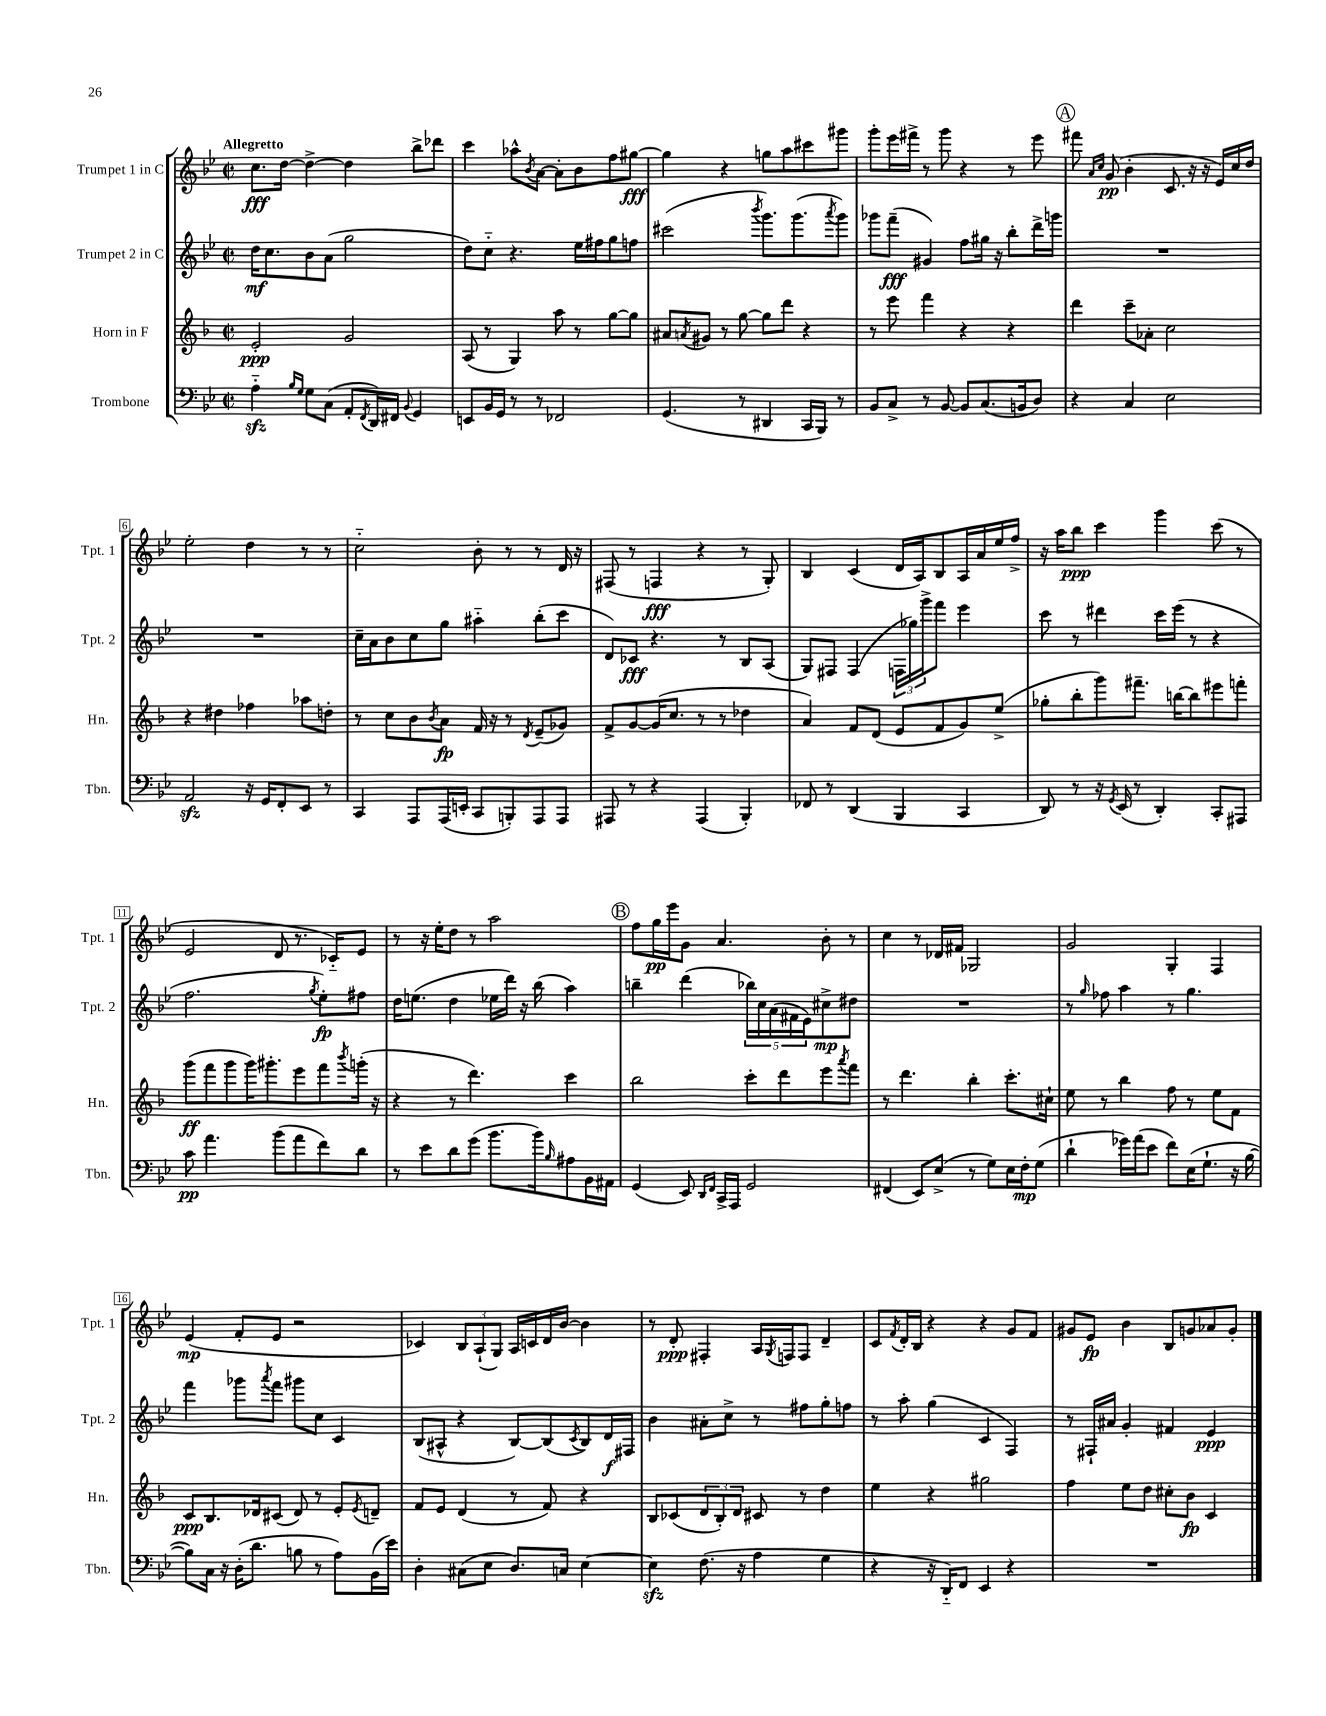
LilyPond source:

<<
\new StaffGroup <<
\new Staff = "s0" \with { instrumentName = "Trumpet 1 in C" shortInstrumentName = "Tpt. 1" } {
    \clef treble \key bes \major \defaultTimeSignature \time 2/2 \tempo "Allegretto"
    c''8.\fff d''16~ d''4~-> d''4 bes''8-> des'''8 |
    c'''4 aes''8-^ \acciaccatura { bes'8 } a'8~ a'8-. bes'8 f''8 gis''8~\fff |
    gis''4 r4 g''8 a''8 cis'''8 gis'''8 |
    g'''8-. ees'''16 fis'''16-> r8 g'''8 r4 r8 ees'''8 |
    \mark \markup { \circle "A" } fis'''8 \grace { a'16 c''16 } g'8\pp( bes'4-. c'8. r16 r16 ees'16) c''16 d''16 |
    ees''2-. d''4 r8 r8 |
    c''2-_ bes'8-. r8 r8 d'16 r16 |
    fis8( r8 f4\fff r4 r8 g8-.) |
    bes4 c'4( d'16 a16) bes8 a16 a'16 ees''16 f''16-> |
    r16 a''16 bes''8\ppp c'''4 g'''4 c'''8( r8 |
    ees'2 d'8 r8. ces'16-_) ees'8 |
    r8 r16 ees''16-. d''8 r8 a''2 |
    \mark \markup { \circle "B" } f''8 g''16\pp ees'''16 g'8 a'4. bes'8-. r8 |
    c''4 r8 des'16 fis'16 ges2 |
    g'2 g4-. f4 |
    ees'4\mp( f'8-. ees'8 r2 |
    ces'4) \tuplet 3/2 { bes8 a8-!( g8) } a16 c'16 d'16 bes'16~ bes'4 |
    r8 d'8-.\ppp fis4-. a16 \acciaccatura { g8 } f16 f8 d'4-- |
    c'8 \acciaccatura { f'8 } d'16-. bes16 r4 r4 g'8 f'8 |
    gis'8 ees'8\fp bes'4 bes8 g'8 aes'8 g'8-. \bar "|." |
}
\new Staff = "s1" \with { instrumentName = "Trumpet 2 in C" shortInstrumentName = "Tpt. 2" } {
    \clef treble \key bes \major \defaultTimeSignature \time 2/2
    d''16\mf c''8. bes'8 a'8( g''2 |
    d''8) c''8-_ r4. ees''16 fis''16 g''8 f''8 |
    cis'''2( \acciaccatura { bes'''8 } g'''8.) g'''8.( \acciaccatura { a'''8 } g'''8) |
    ges'''8 f'''8--\fff( gis'4) f''8 gis''16 r16 bes''8-. d'''16-> g'''16 |
    \mark \markup { \circle "A" } R1 |
    R1 |
    c''16-- a'16 bes'8 c''8 g''8 ais''4-_ bes''8-.( c'''8 |
    d'8) ces'8\fff r4. r8 bes8 a8( |
    g8) fis8 fis4( \tuplet 3/2 { f16 ges''16) g'''16-> } f'''8 ees'''4 |
    c'''8 r8 dis'''4 c'''16 ees'''16( r8 r4 |
    f''2. \acciaccatura { g''8 } ees''8-.\fp) fis''8 |
    d''16 e''8.( d''4 ees''16 d'''16) r16 bes''16( a''4) |
    \mark \markup { \circle "B" } b''4-- d'''4( \tuplet 5/4 { bes''16) c''16 a'16( fis'16 ees'16) } cis''8->\mp dis''8 |
    R1 |
    r8 \grace { g''16 } fes''8 a''4 r8 g''4. |
    f'''4 ges'''8 \acciaccatura { a'''8 } f'''8 gis'''8 c''8 c'4 |
    bes8( ais8-^ r4 bes8~) bes8( \acciaccatura { c'8 } bes8) d'16\f fis16 |
    bes'4 ais'8-. c''8-> r8 fis''8 g''8-. f''8 |
    r8 a''8-. g''4( c'4 f4) |
    r8 fis16-! ais'16 g'4-. fis'4 ees'4\ppp \bar "|." |
}
\new Staff = "s2" \with { instrumentName = "Horn in F" shortInstrumentName = "Hn." } {
    \clef treble \key f \major \defaultTimeSignature \time 2/2
    e'2-.\ppp g'2 |
    a8( r8 g4) a''8 r8 g''8~ g''8 |
    ais'8 \acciaccatura { a'8 } gis'8 r8 g''8~ g''8 d'''8 r4 |
    r8 e'''8 f'''4 r4 r4 |
    \mark \markup { \circle "A" } d'''4 c'''8-- aes'8-. c''2 |
    r4 dis''4 fes''4 aes''8 d''8-. |
    r8 c''8 bes'8 \acciaccatura { bes'8 } a'8\fp f'16 r16 r8 \acciaccatura { d'8 } e'8--( ges'8) |
    f'8-> g'8~ g'16( c''8. r8 r8 des''4 |
    a'4) f'8 d'8( e'8 f'8 g'8) e''8->( |
    ges''8-. bes''8-. g'''8) fis'''8.-- b''16~ b''8 eis'''8 f'''8-. |
    g'''8\ff( f'''8 g'''8 g'''16) gis'''8.-. e'''8 f'''8 \acciaccatura { bes'''8 } g'''16-.( r16 |
    r4 r8 d'''4.) c'''4 |
    \mark \markup { \circle "B" } bes''2 c'''8-. d'''8 e'''8 \acciaccatura { a'''8 } f'''8 |
    r8 d'''4. bes''4-. c'''8.-. cis''16-! |
    e''8 r8 bes''4 f''8 r8 e''8 f'8 |
    c'8\ppp bes8. des'16 cis'8( des'8) r8 e'8-. \acciaccatura { e'8 } d'8-- |
    f'8 e'8 d'4( r8 f'8) r4 |
    bes8 ces'8( \tuplet 3/2 { d'8 bes8-.) d'8 } cis'8 r8 d''4 |
    e''4 r4 gis''2 |
    f''4 e''8 d''8 cis''8-. bes'8\fp c'4 \bar "|." |
}
\new Staff = "s3" \with { instrumentName = "Trombone" shortInstrumentName = "Tbn." } {
    \clef bass \key bes \major \defaultTimeSignature \time 2/2
    a4-_\sfz \grace { bes16 g16 } g8 c8( a,8-. \acciaccatura { f,8 } d,16) fis,16 \appoggiatura { bes,8 } g,4 |
    e,8 bes,16 g,16 r8 r8 fes,2 |
    g,4.( r8 dis,4 c,16 bes,,16) r8 |
    bes,8 c8-> r8 bes,8~ bes,8 c8.( b,16 d8) |
    \mark \markup { \circle "A" } r4 c4 ees2 |
    a,2\sfz r16 g,16 f,8-. ees,8 r8 |
    c,4 a,,8 a,,16( e,16-. c,8 b,,8-.) a,,8 a,,8 |
    ais,,8 r8 r4 ais,,4( bes,,4-.) |
    fes,8 r8 d,4( bes,,4 c,4 |
    d,8) r8 r16 \acciaccatura { g,8 } ees,16( r8 d,4-.) c,8-. ais,,8 |
    c'8\pp a'4. bes'8( a'8 f'8) d'8 |
    r8 ees'8 d'8 g'8( bes'8. bes'16) \grace { bes16 } ais8 bes,16 ais,16 |
    \mark \markup { \circle "B" } g,4( ees,8) \grace { d,16 f,16 } c,16-> a,,16 g,2 |
    fis,4( ees,8) ees8->( r8 g8) ees16 f16-.\mp g8( |
    d'4-! ges'16) a'16( ees'8 f'8) ees16( g8.-! r16 bes16~ |
    bes8) c16 r16 d16-.( d'8. b8 r8 a8) bes,16( ees'16) |
    d4-. cis8( ees8 d8.) c16 ees4~ |
    ees4\sfz f8.( r16 a4 g4 |
    r4 r16 d,16-_) f,8 ees,4 r4 |
    R1 \bar "|." |
}
>>
>>
\layout { \context { \Score \override BarNumber.stencil = #(make-stencil-boxer 0.1 0.3 ly:text-interface::print) } }
